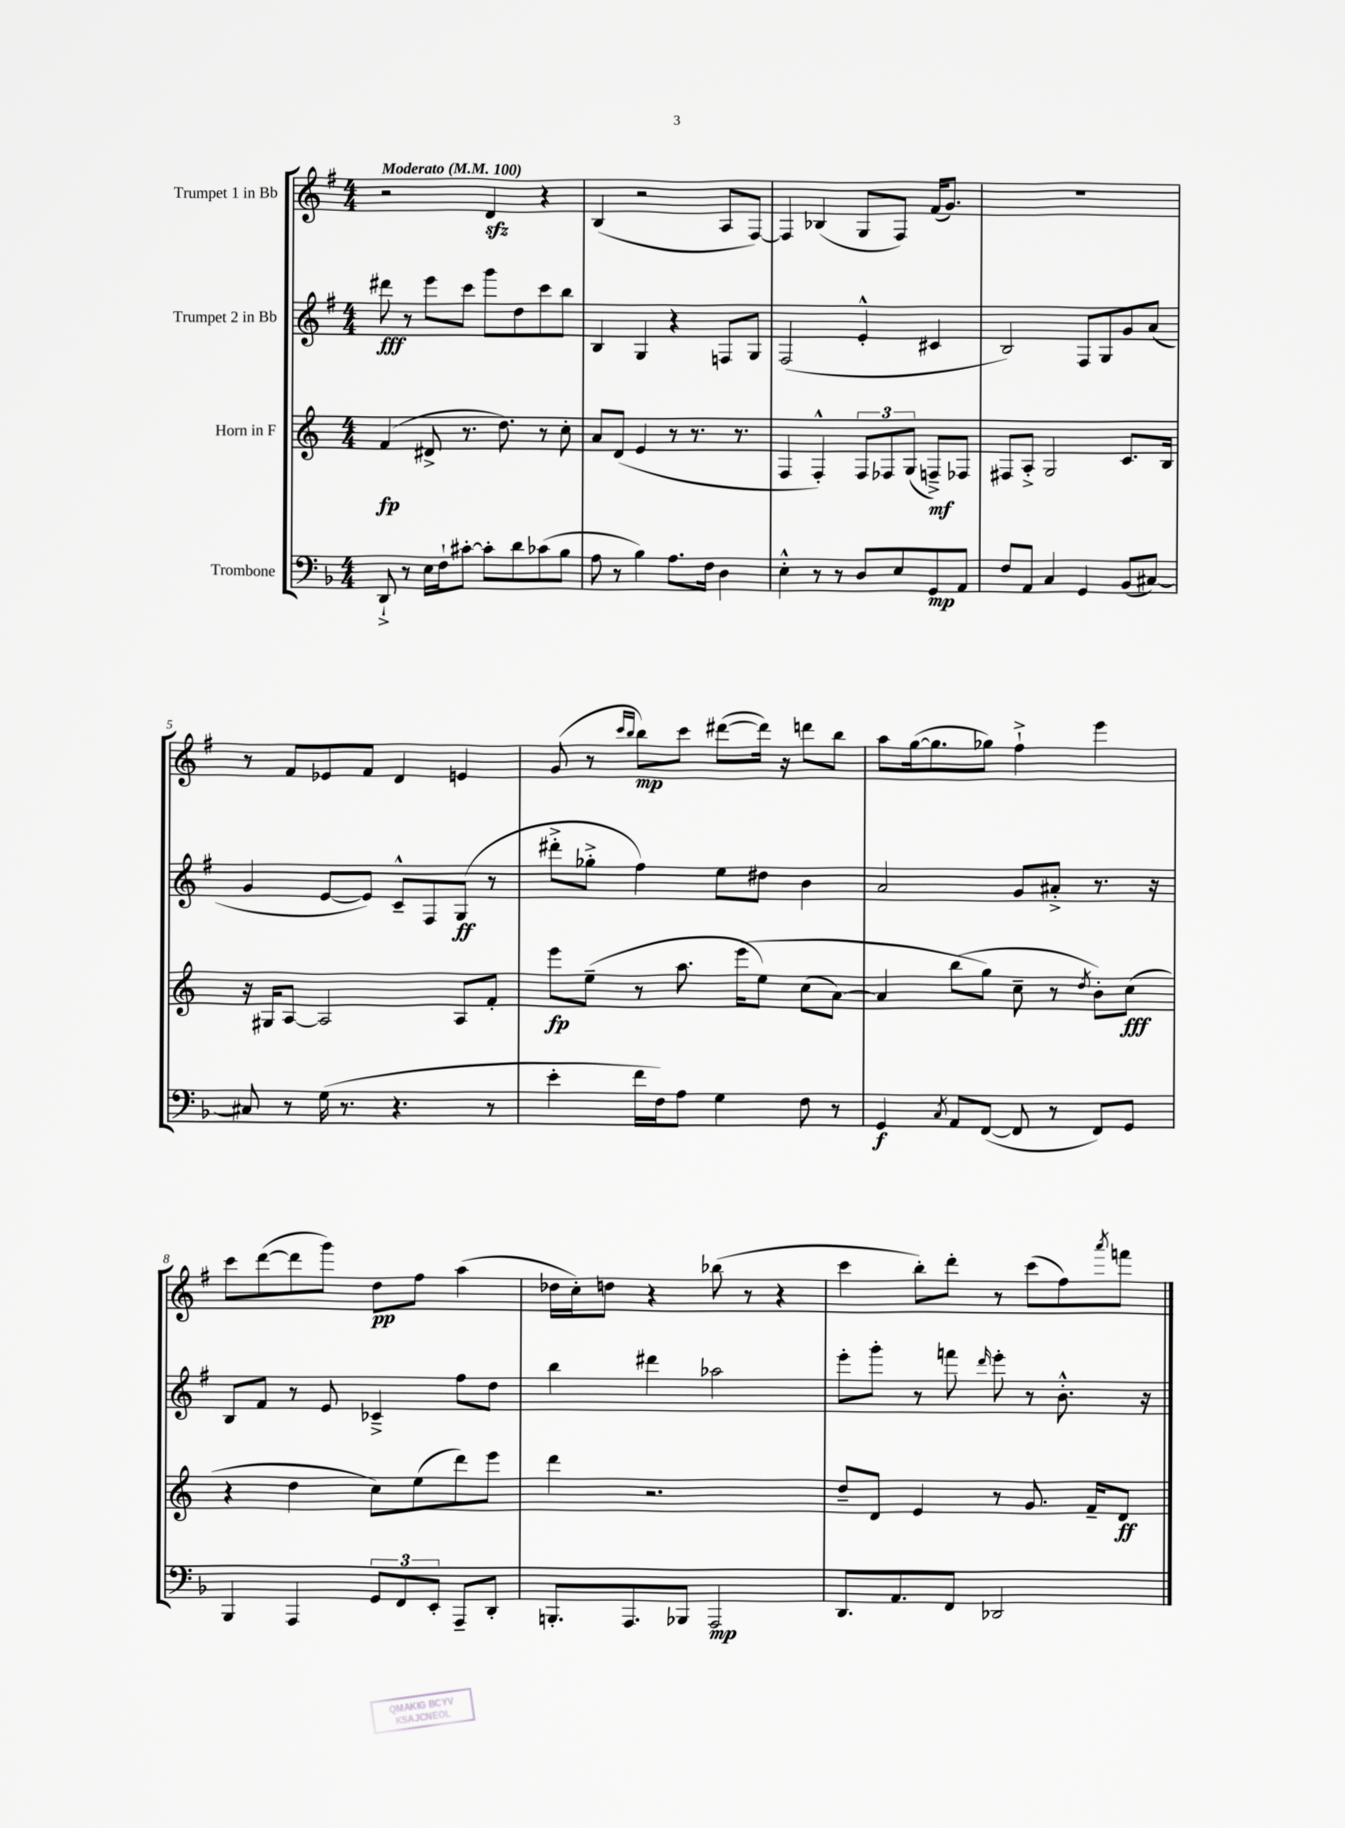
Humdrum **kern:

**kern	**dynam	**kern	**dynam	**kern	**dynam	**kern	**dynam
*part4	*part4	*part3	*part3	*part2	*part2	*part1	*part1
*staff4	*staff4	*staff3	*staff3	*staff2	*staff2	*staff1	*staff1
*I"Trombone	*	*I"Horn in F	*	*I"Trumpet 2 in Bb	*	*I"Trumpet 1 in Bb	*
*clefF4	*	*clefG2	*	*clefG2	*	*clefG2	*
*k[b-]	*	*k[]	*	*k[f#]	*	*k[f#]	*
*M4/4	*	*M4/4	*	*M4/4	*	*M4/4	*
*MM100	*	*MM100	*	*MM100	*	*MM100	*
=1	=1	=1	=1	=1	=1	=1	=1
!	!	!	!	!	!	!LO:TX:a:B:t=Moderato	!
8DD`^/	.	(4f/	fp	8ddd#X\	fff	2r	.
8r	.	.	.	8r	.	.	.
16E\LL	.	8d#X^/	.	8eee\L	.	.	.
16F`\J	.	.	.	.	.	.	.
[8c#X'\J	.	8.r	.	8ccc\J	.	.	.
8c#'\L]	.	.	.	8ggg\L	.	4dzz/	.
.	.	8.dd\)	.	.	.	.	.
8d\	.	.	.	8dd\	.	.	.
(8c-X\	.	8r	.	8ccc\	.	4r	.
8B-\J	.	8cc'\	.	8bb\J	.	.	.
=2	=2	=2	=2	=2	=2	=2	=2
8A\	.	8a/L	.	4B/	.	(4B/	.
8r	.	(8d/J	.	.	.	.	.
4B-\)	.	4e/	.	4G/	.	2r	.
8.A\L	.	8r	.	4r	.	.	.
.	.	8.r	.	.	.	.	.
16F\Jk	.	.	.	.	.	.	.
4D\	.	.	.	8Fn/L	.	8A/L	.
.	.	8.r	.	.	.	.	.
.	.	.	.	8G/J	.	[8F#/J)	.
=3	=3	=3	=3	=3	=3	=3	=3
4E'^^\	.	4F/	.	(2F#/	.	4F#/]	.
8r	.	4F'^^/)	.	.	.	(4B-X/	.
8r	.	.	.	.	.	.	.
8D/L	.	12F/L	.	4e'^^/	.	8G/L	.
.	.	12F-X/	.	.	.	.	.
8E/	.	.	.	.	.	8F#/J)	.
.	.	(12G/J	.	.	.	.	.
8GG/	mp	8Fn~^/L)	mf	4c#X/	.	(16f#/KL	.
.	.	.	.	.	.	8.g/J)	.
8AA/J	.	8F-X/J	.	.	.	.	.
=4	=4	=4	=4	=4	=4	=4	=4
8F/L	.	8F#X/L	.	2B/)	.	1r	.
8AA/J	.	8A'^/J	.	.	.	.	.
4C/	.	2G/	.	.	.	.	.
4GG/	.	.	.	8F#/L	.	.	.
.	.	.	.	8G/	.	.	.
(8BB-/L	.	8.c/L	.	8g/	.	.	.
[8C#X/J)	.	.	.	(8a/J	.	.	.
.	.	16B/Jk	.	.	.	.	.
!!LO:LB:g=z
=5	=5	=5	=5	=5	=5	=5	=5
8C#X/]	.	16r	.	4g/	.	8r	.
.	.	16G#X/KL	.	.	.	.	.
8r	.	[8A/J	.	.	.	8f#/L	.
(16G\	.	2A/]	.	[8e/L	.	8e-X/	.
8.r	.	.	.	.	.	.	.
.	.	.	.	8e/J])	.	8f#/J	.
4.r	.	.	.	8c~^^/L	.	4d/	.
.	.	.	.	8F#/	.	.	.
.	.	8A/L	.	(8G/J	ff	4en/	.
8r	.	8f'/J	.	8r	.	.	.
=6	=6	=6	=6	=6	=6	=6	=6
4e'\	.	8eee\L	fp	8ddd#X'^\L	.	(8g/	.
.	.	(8ee~\J	.	8gg-X'^\J	.	8r	.
.	.	.	.	.	.	16qqccc/LL	.
.	.	.	.	.	.	16qqbb/JJ	.
16f\LL	.	8r	.	4ff#\)	.	8bb\L)	mp
16F\J)	.	.	.	.	.	.	.
8A\J	.	8.aa\	.	.	.	8ccc\J	.
4G\	.	.	.	8ee\L	.	([8ddd#X\L	.
.	.	(16eee\KL	.	.	.	.	.
.	.	8ee\J)	.	8dd#X\J	.	16ddd#\Jk])	.
.	.	.	.	.	.	16r	.
8F\	.	(8cc\L	.	4b\	.	8dddn\L	.
8r	.	[8a\J)	.	.	.	8bb\J	.
=7	=7	=7	=7	=7	=7	=7	=7
4GG/	f	4a/]	.	2a/	.	8aa\L	.
.	.	.	.	.	.	([16gg\k	.
.	.	.	.	.	.	8.gg\]	.
8qC/	.	.	.	.	.	.	.
8AA/L	.	(8bb\L	.	.	.	.	.
([8FF/J	.	8gg\J)	.	.	.	8gg-X\J)	.
8FF/]	.	8cc~\	.	8g/L	.	4ff#`^\	.
8r	.	8r	.	8a#X'^/J	.	.	.
.	.	8qdd/	.	.	.	.	.
8FF/L)	.	8b'\L)	.	8.r	.	4eee\	.
8GG/J	.	(8cc\J	fff	.	.	.	.
.	.	.	.	16r	.	.	.
!!LO:LB:g=z
=8	=8	=8	=8	=8	=8	=8	=8
4BBB-/	.	4r	.	8B/L	.	8ccc\L	.
.	.	.	.	8f#/J	.	([8ddd\	.
4AAA/	.	4dd\	.	8r	.	8ddd\]	.
.	.	.	.	8e/	.	8ggg\J)	.
12GG/L	.	8cc\L)	.	4c-X~^/	.	8dd\L	pp
12FF/	.	.	.	.	.	.	.
.	.	(8ee\	.	.	.	8ff#\J	.
12EE'/J	.	.	.	.	.	.	.
8AAA~/L	.	8ddd\)	.	8ff#\L	.	(4aa\	.
8DD'/J	.	8eee\J	.	8dd\J	.	.	.
=9	=9	=9	=9	=9	=9	=9	=9
8.BBBn'/L	.	4ddd\	.	4bb\	.	16dd-X\LL	.
.	.	.	.	.	.	16cc'\J)	.
.	.	.	.	.	.	8ddn\J	.
8.AAA/	.	.	.	.	.	.	.
.	.	2.r	.	4ddd#X\	.	4r	.
8BBB-X/J	.	.	.	.	.	.	.
2AAA/	mp	.	.	2aa-X\	.	(8bb-X\	.
.	.	.	.	.	.	8r	.
.	.	.	.	.	.	4r	.
=10	=10	=10	=10	=10	=10	=10	=10
8.DD/L	.	8dd~/L	.	8eee'\L	.	4ccc\	.
.	.	8d/J	.	8ggg'\J	.	.	.
8.AA/	.	.	.	.	.	.	.
.	.	4e/	.	8r	.	8bb'\L)	.
8FF/J	.	.	.	8fffn\	.	8ddd'\J	.
.	.	.	.	16qqddd/	.	.	.
2DD-X/	.	8r	.	8eee'\	.	8r	.
.	.	8.g/	.	8r	.	(8ccc\L	.
.	.	.	.	8.b'^^\	.	8ff#\)	.
.	.	16f~/KL	.	.	.	.	.
.	.	.	.	.	.	8qaaa/	.
.	.	8d/J	ff	.	.	8fffn\J	.
.	.	.	.	16r	.	.	.
==	==	==	==	==	==	==	==
*-	*-	*-	*-	*-	*-	*-	*-
